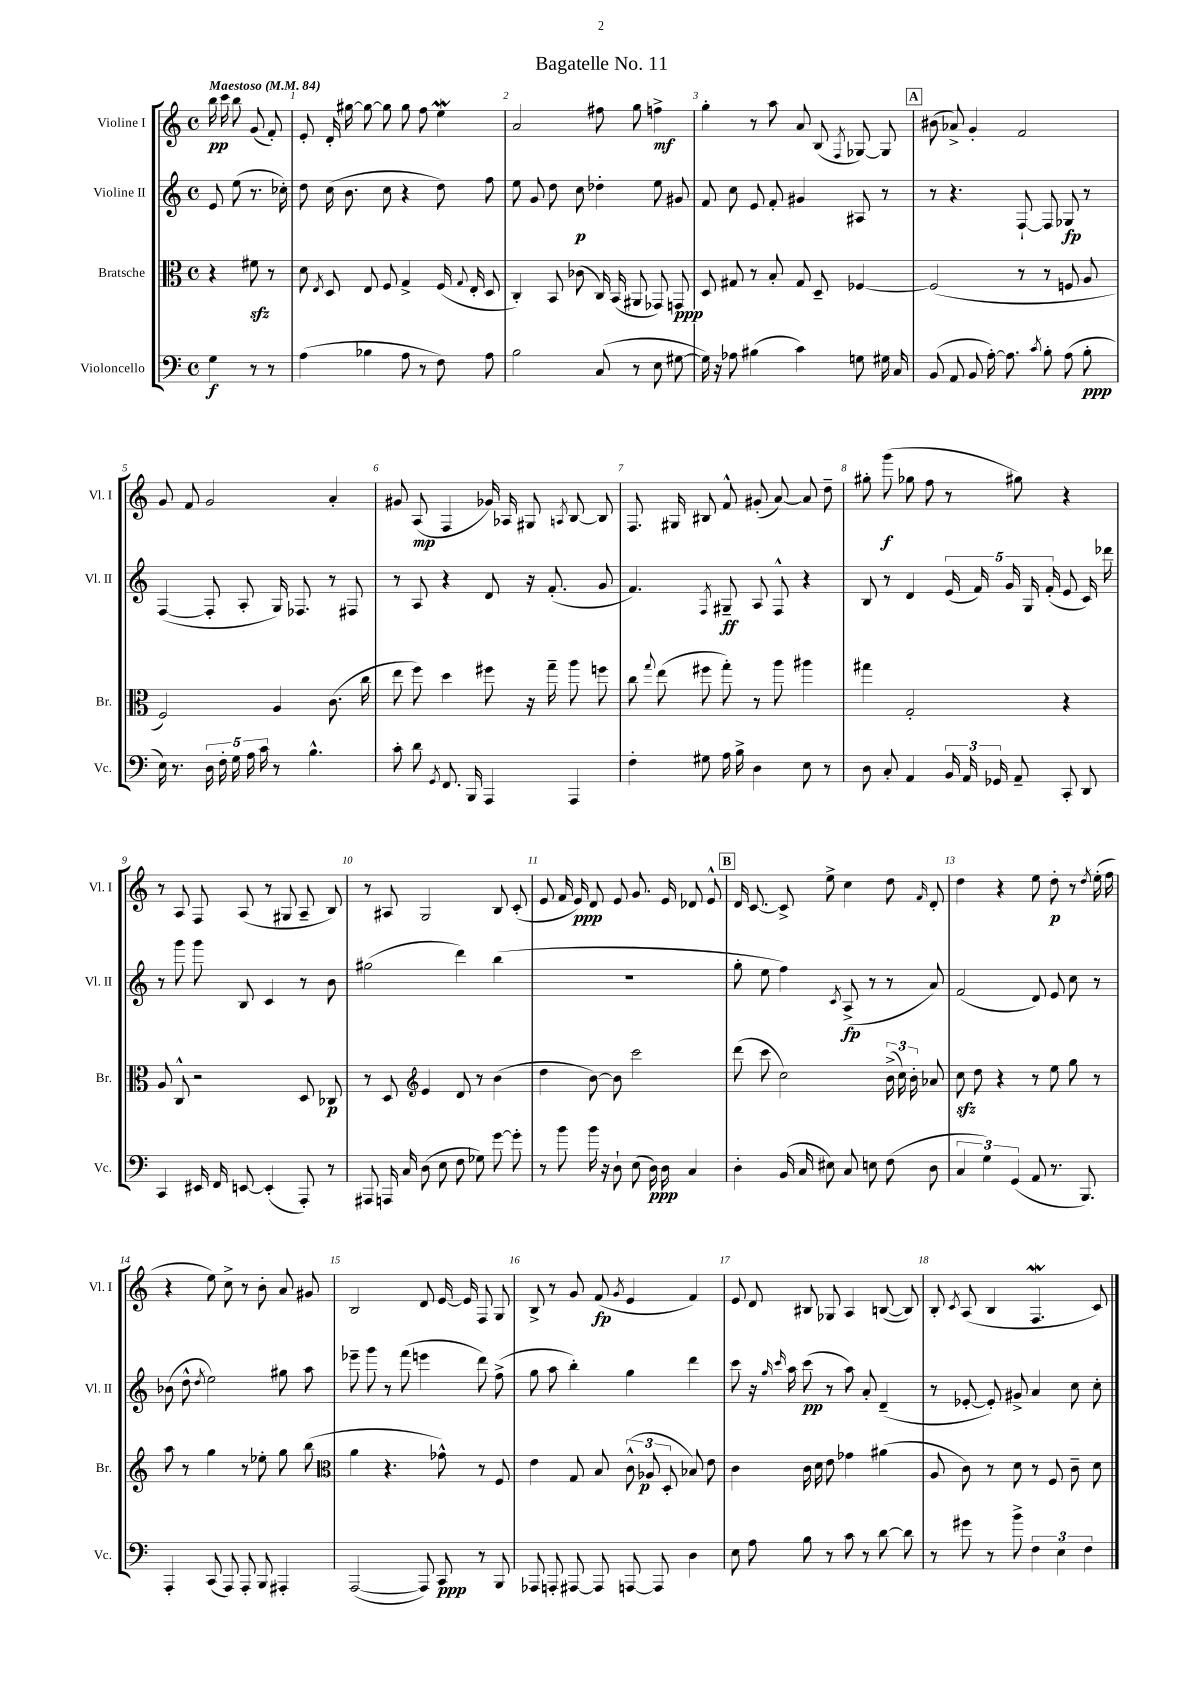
\header { title = "Bagatelle No. 11" }
<<
\new StaffGroup <<
\new Staff = "s0" \with { instrumentName = "Violine I" shortInstrumentName = "Vl. I" } {
    \clef treble \key c \major \defaultTimeSignature \time 4/4 \partial 2 \tempo "Maestoso" 4 = 84
    \autoBeamOff b''16\pp c'''16 b''8 g'8( f'8-.) |
    e'8-. d'16-. gis''16~ gis''8~ gis''8 gis''8 f''8 e''4\mordent |
    a'2 fis''8 g''8 f''4->\mf |
    g''4-. r8 a''8 a'8 b8( \acciaccatura { f8 } ges8~) ges8 |
    \mark \markup { \box "A" } bis'8( aes'8->) g'4-. f'2 |
    g'8 f'8 g'2 a'4-. |
    gis'8 a8\mp( f4 ges'16) aes16 gis8 \acciaccatura { a8 } b8~ b8 |
    f8. gis16 bis8 f'8-^ gis'8-.( a'8~) a'8 d''8-- |
    gis''8-. g'''8\f( ges''8 f''8 r8 gis''8) r4 |
    r8 a8 f8 a8( r8 gis8 a8-- b8) |
    r8 ais8 g2 b8 c'8-.( |
    e'8 f'16 e'16\ppp) d'8 e'8 g'8. e'16 des'8 e'8-^ |
    \mark \markup { \box "B" } d'16 c'8.~ c'8-> e''8-> c''4 d''8 \grace { f'16 } d'8-. |
    d''4 r4 e''8 d''8-.\p r8 \acciaccatura { d''8 } e''16-.( f''16 |
    r4 e''8) c''8-> r8 b'8-. a'8 gis'8 |
    b2 d'8 e'16~ e'16 f8 g8 |
    b8-> r8 g'8 f'8\fp( \acciaccatura { g'8 } e'4 f'4) |
    e'8 d'8 bis8 ges8 a4 b8~( b8) |
    b8-. \acciaccatura { c'8 } a8( b4 f4.\mordent c'8) \bar "|." |
}
\new Staff = "s1" \with { instrumentName = "Violine II" shortInstrumentName = "Vl. II" } {
    \clef treble \key c \major \defaultTimeSignature \time 4/4 \partial 2
    \autoBeamOff e'8 e''8( r8. ces''16-.) |
    d''8 c''16( b'8. c''8 r4 d''8) f''8 |
    e''8 g'8 d''8 c''8\p des''4-. e''8 gis'8 |
    f'8 c''8 e'8 f'8-. gis'4 ais8 r8 |
    \mark \markup { \box "A" } r8 r4. f8~-! f8 ges8\fp r8 |
    f4~( f8-. a8-. g16) fes8. r8 fis8 |
    r8 a8 r4 d'8 r16 f'8.-.( g'8 |
    f'4.) \acciaccatura { f8 } gis8--\ff a8 f8-^ r4 |
    b8 r8 d'4 \tuplet 5/4 { e'16( f'16) g'16 g16 f'16-.( } e'8 c'16) des'''16 |
    r8 g'''8 g'''8 b8 c'4 r8 b'8 |
    gis''2( d'''4) b''4( |
    R1 |
    \mark \markup { \box "B" } g''8-. e''8 f''4) \acciaccatura { c'8 } a8->\fp( r8 r8 a'8) |
    f'2( d'8) e'8 c''8 r8 |
    bes'8( d''8-^ \acciaccatura { d''8 } e''2) gis''8 a''8 |
    ees'''8-- g'''8 r8 f'''8( e'''4 d'''8) f''8->( |
    g''8 a''8 b''4-.) g''4 d'''4 |
    c'''8 r16 \grace { g''16 c'''16 } a''16 c'''8\pp( r8 a''8) a'8-. d'4--( |
    r8 ees'8~-. ees'8-.) gis'8-> a'4 c''8 c''8-. \bar "|." |
}
\new Staff = "s2" \with { instrumentName = "Bratsche" shortInstrumentName = "Br." } {
    \clef alto \key c \major \defaultTimeSignature \time 4/4 \partial 2
    \autoBeamOff r4 fis'8\sfz r8 |
    d'8 \acciaccatura { e8 } d8 e8 f8 g4-> f16( \appoggiatura { g8 } e16-. d8 |
    c4-.) b,8 ces'8( c16) b,16( ais,8 ges,8) g,8\ppp |
    d8 gis8 r8 b8-. gis8 d8-- fes4~ |
    \mark \markup { \box "A" } fes2( r8 r8 f8 a8 |
    f2) a4 c'8.( c''16 |
    e''8 f''8) d''4 fis''8 r16 g''16-- a''8 f''8 |
    c''8 \appoggiatura { g''8 } e''8( fis''8 g''8-.) r8 a''8 ais''4 |
    gis''4 g2-. r4 |
    a8 c8-^ r2 d8 ces8\p |
    r8 d8 \clef treble e'4 d'8 r8 b'4( |
    d''4 b'8~) b'8 c'''2 |
    \mark \markup { \box "B" } d'''8( c'''8 c''2) \tuplet 3/2 { b'16->( c''16) b'16-. } aes'8 |
    c''8\sfz d''8 r4 r8 e''8 g''8 r8 |
    a''8 r8 g''4 r8 ees''8-. g''8 b''8( |
    \clef alto a'4 r4. ges'8-^) r8 f8 |
    e'4 g8 b8 \tuplet 3/2 { c'8-^( aes8\p d8-. } bes8) e'8 |
    c'4 c'16 d'16 e'8 ges'4 ais'4( |
    a8 c'8) r8 d'8 r8 f8 c'8-- d'8 \bar "|." |
}
\new Staff = "s3" \with { instrumentName = "Violoncello" shortInstrumentName = "Vc." } {
    \clef bass \key c \major \defaultTimeSignature \time 4/4 \partial 2
    \autoBeamOff g4\f r8 r8 |
    a4( bes4 a8 r8 f8) a8 |
    b2 c8( r8 e8 gis8~ |
    gis16) r16 aes8 bis4( c'4) g8 gis16 c16 |
    \mark \markup { \box "A" } b,8( a,8 b,8 a16~-.) a8. \acciaccatura { c'8 } b8-. a8( b8-.\ppp |
    e16) r8. \tuplet 5/4 { d16 f16-. g16 a16 c'16 } r8 b4.-^ |
    c'8-. d'8 \acciaccatura { g,8 } f,8. b,,16 a,,4 a,,4 |
    f4-. gis8 a16 b16-> d4 e8 r8 |
    d8 c8-. a,4 \tuplet 3/2 { b,16 a,16 ges,16 } a,8-- c,8-. d,8 |
    c,4 eis,16 f,16 e,8~ e,4-.( a,,8-.) r8 |
    ais,,8 a,,16 c16 d8( e8 f8 ges8) g'8~ g'8-. |
    r8 b'8 b'16 r16 d8-! e8( d16\ppp) d16 c4 |
    \mark \markup { \box "B" } d4-. b,16( c16 eis8) c8 e8 f8( d8 |
    \tuplet 3/2 { c4 g4) g,4( } a,8 r8. b,,8.) |
    a,,4-. c,8( a,,8) a,,8-. b,,8 ais,,4-. |
    a,,2~( a,,8) c,8\ppp r8 b,,8 |
    aes,,8 a,,8-. ais,,8~ ais,,8 a,,8~ a,,8 d4 |
    e8 a8 b8 r8 c'8 r8 d'8~ d'8 |
    r8 gis'8 r8 b'8-> \tuplet 3/2 { f4 e4 f4 } \bar "|." |
}
>>
>>
\layout { \context { \Score \override BarNumber.break-visibility = ##(#f #t #t) barNumberVisibility = #all-bar-numbers-visible } }
